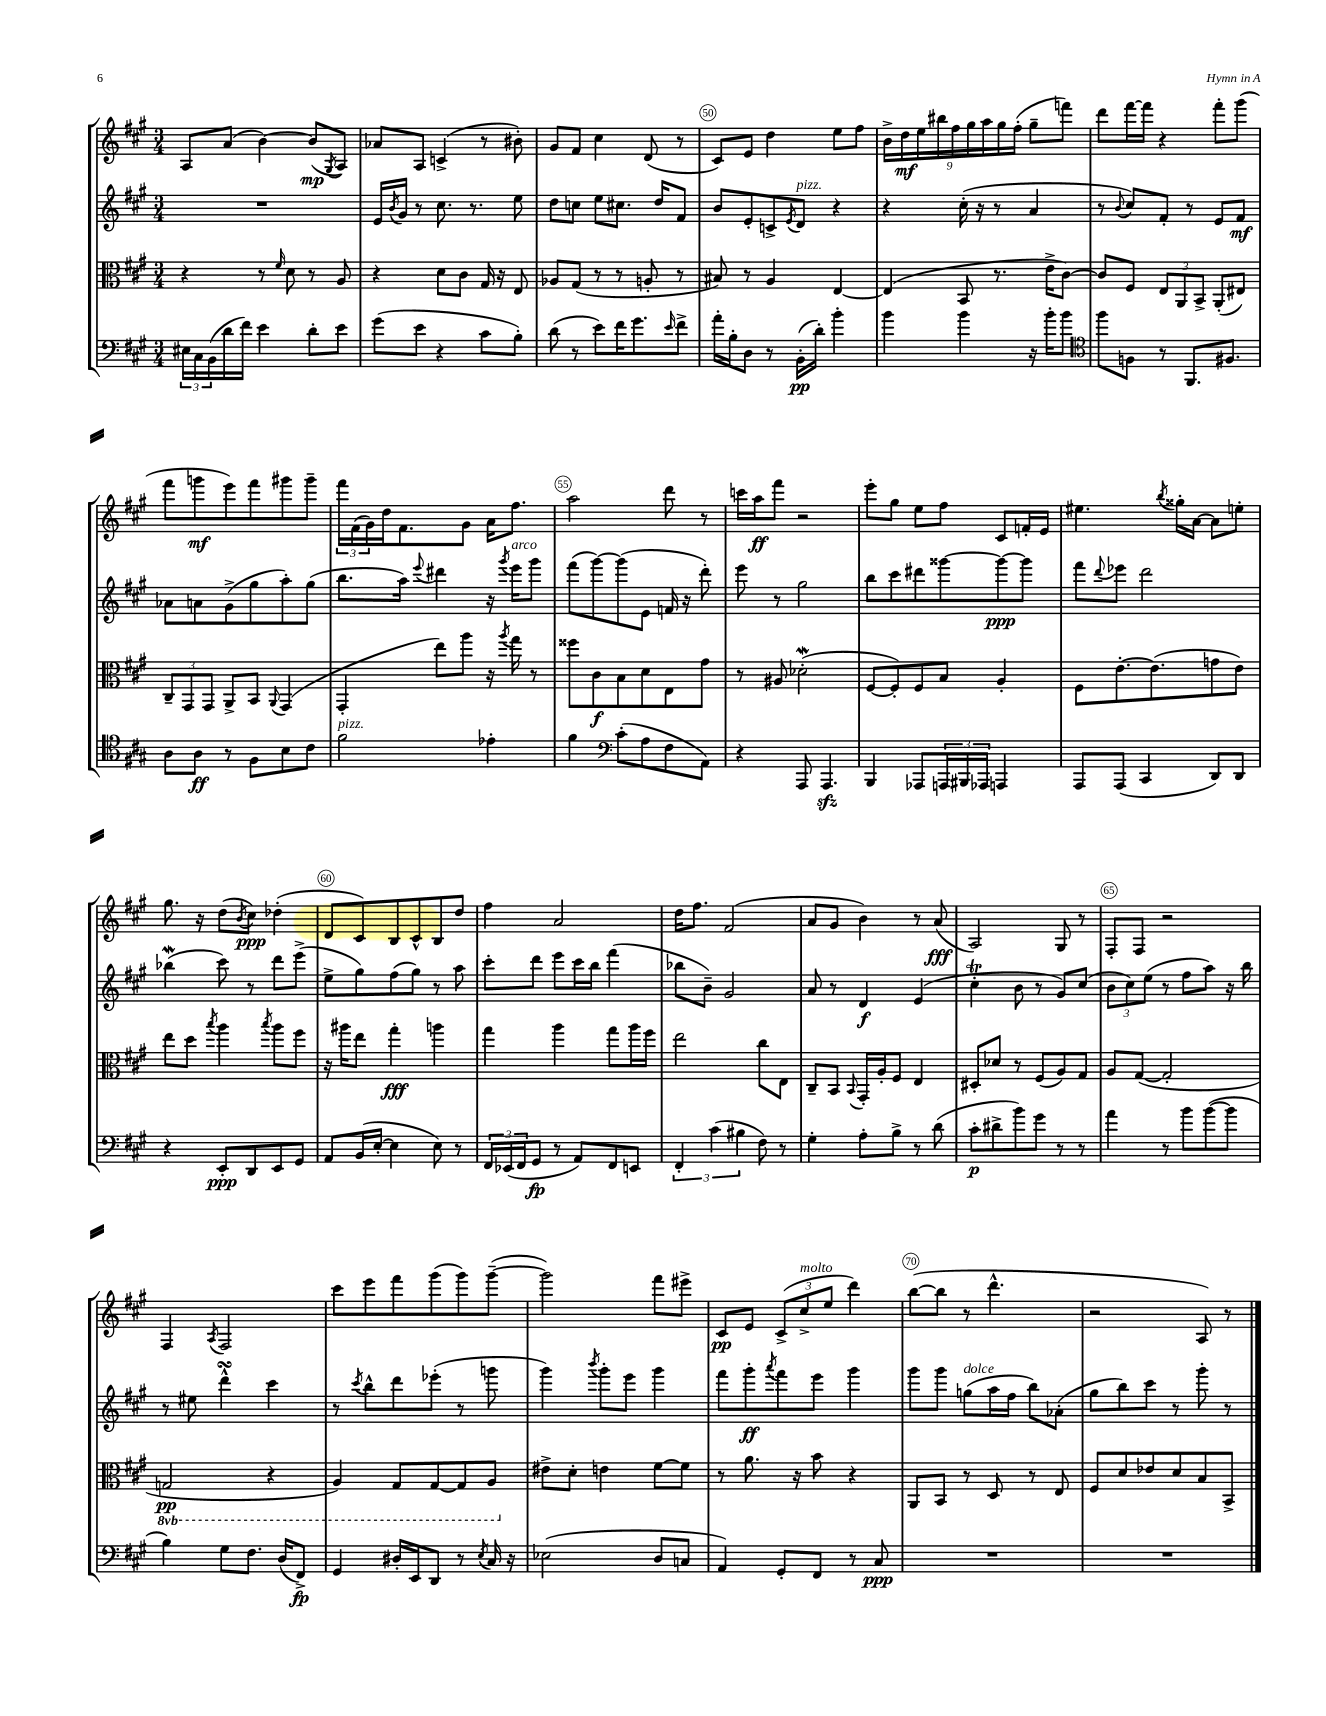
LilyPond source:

<<
\new StaffGroup <<
\new Staff = "s0" {
    \clef treble \key a \major \numericTimeSignature \time 3/4
    a8 a'8( b'4~) b'8\mp( \acciaccatura { gis8 } a8) |
    aes'8 a8 c'4->( r8 bis'8-.) |
    gis'8 fis'8 cis''4 d'8( r8 |
    cis'8) e'8 d''4 e''8 fis''8 |
    \tuplet 9/8 { b'16-> d''16\mf e''16 bis''16 fis''16 gis''16 a''16 gis''16 fis''16-.( } gis''8-- f'''8) |
    d'''8 fis'''16~ fis'''16 r4 fis'''8-. gis'''8( |
    fis'''8 g'''8\mf e'''8) fis'''8 gis'''8 gis'''8-- |
    \tuplet 3/2 { fis'''16 fis'16( gis'16) } d''16 fis'8. gis'8 a'16 fis''8. |
    a''2 d'''8 r8 |
    c'''16 a''16\ff fis'''8 r2 |
    e'''8-. gis''8 e''8 fis''8 cis'8 f'16-. e'16 |
    eis''4. \acciaccatura { b''8 } gisis''16-. a'16~ a'8 e''8-. |
    gis''8. r16 d''8( \acciaccatura { b'8 } cis''8\ppp) des''4-.( |
    d'8 cis'8) b8 cis'8-^ b8 d''8 |
    fis''4 a'2 |
    d''16 fis''8. fis'2( |
    a'8 gis'8 b'4) r8 a'8\fff( |
    a2) gis8 r8 |
    fis8-. fis8 r2 |
    fis4 \acciaccatura { a8 } fis2 |
    cis'''8 e'''8 fis'''8 gis'''8( gis'''8) gis'''8~--( |
    gis'''2) fis'''8 eis'''8-> |
    cis'8\pp e'8 \tuplet 3/2 { cis'8->( cis''8->^\markup { \italic "molto" } e''8 } d'''4) |
    b''8~( b''8 r8 d'''4.-^ |
    r2 a8) r8 \bar "|." |
}
\new Staff = "s1" {
    \clef treble \key a \major \numericTimeSignature \time 3/4
    R2. |
    e'16 \acciaccatura { b'8 } gis'16 r8 cis''8. r8. e''8 |
    d''8 c''8 e''8 cis''8. d''16 fis'8 |
    b'8 e'8-. c'8-> \acciaccatura { e'8 } d'8^\markup { \italic "pizz." } r4 |
    r4 cis''16-.( r16 r8 a'4 |
    r8 \appoggiatura { b'8 } cis''8) fis'8-. r8 e'8 fis'8\mf |
    aes'8 a'8 gis'8->( gis''8 a''8-.) gis''8( |
    b''8. a''16) \appoggiatura { e'''8 } dis'''4 r16 \acciaccatura { gis'''8 } e'''16^\markup { \italic "arco" } gis'''8 |
    fis'''8( gis'''8~) gis'''8( e'8 f'16 r16 d'''8-.) |
    e'''8 r8 gis''2 |
    b''8 cis'''8 dis'''8 gisis'''8~ gisis'''8~\ppp gisis'''8 |
    fis'''8 \appoggiatura { d'''8 } ees'''8 d'''2 |
    bes''4\mordent( cis'''8) r8 d'''8 e'''8->( |
    e''8-> gis''8) fis''8( gis''8) r8 a''8 |
    cis'''8-. d'''8 e'''8 cis'''16 b''16 fis'''4( |
    bes''8 b'8--) gis'2 |
    a'8 r8 d'4\f e'4( |
    cis''4-.\trill b'8 r8 gis'8) cis''8( |
    \tuplet 3/2 { b'8 cis''8) e''8( } r8 fis''8 a''8) r16 b''16 |
    r8 eis''8 d'''4-^\turn cis'''4 |
    r8 \acciaccatura { cis'''8 } b''8-^ d'''8 ees'''8-.( r8 g'''8 |
    gis'''4) \acciaccatura { b'''8 } gis'''8-. e'''8 gis'''4 |
    fis'''8 gis'''8-.\ff \acciaccatura { a'''8 } fis'''8 e'''8 gis'''4 |
    gis'''8 gis'''8 g''8^\markup { \italic "dolce" }( a''16 fis''16 b''8) aes'8-.( |
    gis''8 b''8) cis'''8 r8 gis'''8-. r8 \bar "|." |
}
\new Staff = "s2" {
    \clef alto \key a \major \numericTimeSignature \time 3/4 \set Staff.ottavationMarkups = #ottavation-simple-ordinals
    r4 r8 \grace { fis'16 } d'8 r8 a8 |
    r4 d'8 cis'8 gis16 r16 e8 |
    aes8 gis8( r8 r8 a8-. r8 |
    bis8) r8 a4 e4~ |
    e4( b,8 r8. e'16-> cis'8~) |
    cis'8 fis8 \tuplet 3/2 { e8 a,8 b,8-> } a,8-.( eis8) |
    \tuplet 3/2 { cis8-- gis,8 gis,8 } a,8-> b,8 \appoggiatura { a,8 } gis,4( |
    gis,4-. e''8) a''8 r16 \acciaccatura { a''8 } gis''16 r8 |
    fisis''8 cis'8\f b8 d'8 e8 gis'8 |
    r8 ais8 des'2-.\mordent( |
    fis8~ fis8-.) fis8 b8 a4-. |
    fis8 e'8.~-. e'8.( g'8 e'8) |
    e''8 d''8 \acciaccatura { b''8 } a''4 \acciaccatura { b''8 } a''8 fis''8 |
    r16 ais''16 e''8 gis''4-.\fff a''4 |
    gis''4 a''4 gis''8 a''16 fis''16 |
    e''2 cis''8 e8 |
    cis8-- b,8 \appoggiatura { b,8 } gis,16-. a16-. fis8 e4 |
    dis8-. des'8 r8 fis8( a8) gis8 |
    a8 gis8~( gis2-. |
    \ottava #-1 g,2\pp r4 |
    a,4) gis,8 gis,8~ gis,8 a,8 \ottava #0 |
    eis'8-> d'8-. e'4 fis'8~ fis'8 |
    r8 a'8. r16 b'8 r4 |
    a,8 b,8 r8 d8 r8 e8 |
    fis8 d'8 ees'8 d'8 b8 b,8-> \bar "|." |
}
\new Staff = "s3" {
    \clef bass \key a \major \numericTimeSignature \time 3/4
    \tuplet 3/2 { eis16 cis16 b,16( } d'16 fis'16) e'4 d'8-. e'8 |
    gis'8( e'8 r4 cis'8 b8-.) |
    d'8( r8 e'8) fis'16 gis'8. \grace { e'16 } fis'8-> |
    a'16-. b16-. d8 r8 b,16-.\pp( d'16-.) b'4-. |
    b'4 b'4 r16 b'16-. b'8 |
    \clef tenor fis''8 f8 r8 fis,8. fis8. |
    a8 a8\ff r8 fis8 b8 cis'8 |
    fis'2^\markup { \italic "pizz." } ees'4-. |
    fis'4 \clef bass cis'8-.( a8 fis8 a,8) |
    r4 a,,8 a,,4.\sfz |
    b,,4 aes,,8 \tuplet 3/2 { a,,16 bis,,16 aes,,16 } a,,4 |
    a,,8 a,,8( cis,4 d,8) d,8 |
    r4 e,8-.\ppp d,8 e,8 gis,8 |
    a,8 b,16( e16~-. e4 e8) r8 |
    \tuplet 3/2 { fis,16 ees,16( fis,16 } gis,8\fp r8 a,8) fis,8 e,8 |
    \tuplet 3/2 { fis,4-. cis'4( bis4 } fis8) r8 |
    gis4-. a8-. b8-> r8 d'8( |
    cis'8-.\p dis'8-> b'8) gis'8 r8 r8 |
    a'4 r8 b'8 b'8~( b'8 |
    b4) gis8 fis8. d16( fis,8->\fp) |
    gis,4 dis16-. e,16 d,8 r8 \acciaccatura { e8 } cis16 r16 |
    ees2( d8 c8 |
    a,4) gis,8-. fis,8 r8 cis8\ppp |
    R2. |
    R2. \bar "|." |
}
>>
>>
\layout { \context { \Score currentBarNumber = #47 \override BarNumber.break-visibility = ##(#f #t #t) barNumberVisibility = #(every-nth-bar-number-visible 5) \override BarNumber.stencil = #(make-stencil-circler 0.1 0.3 ly:text-interface::print) } }
